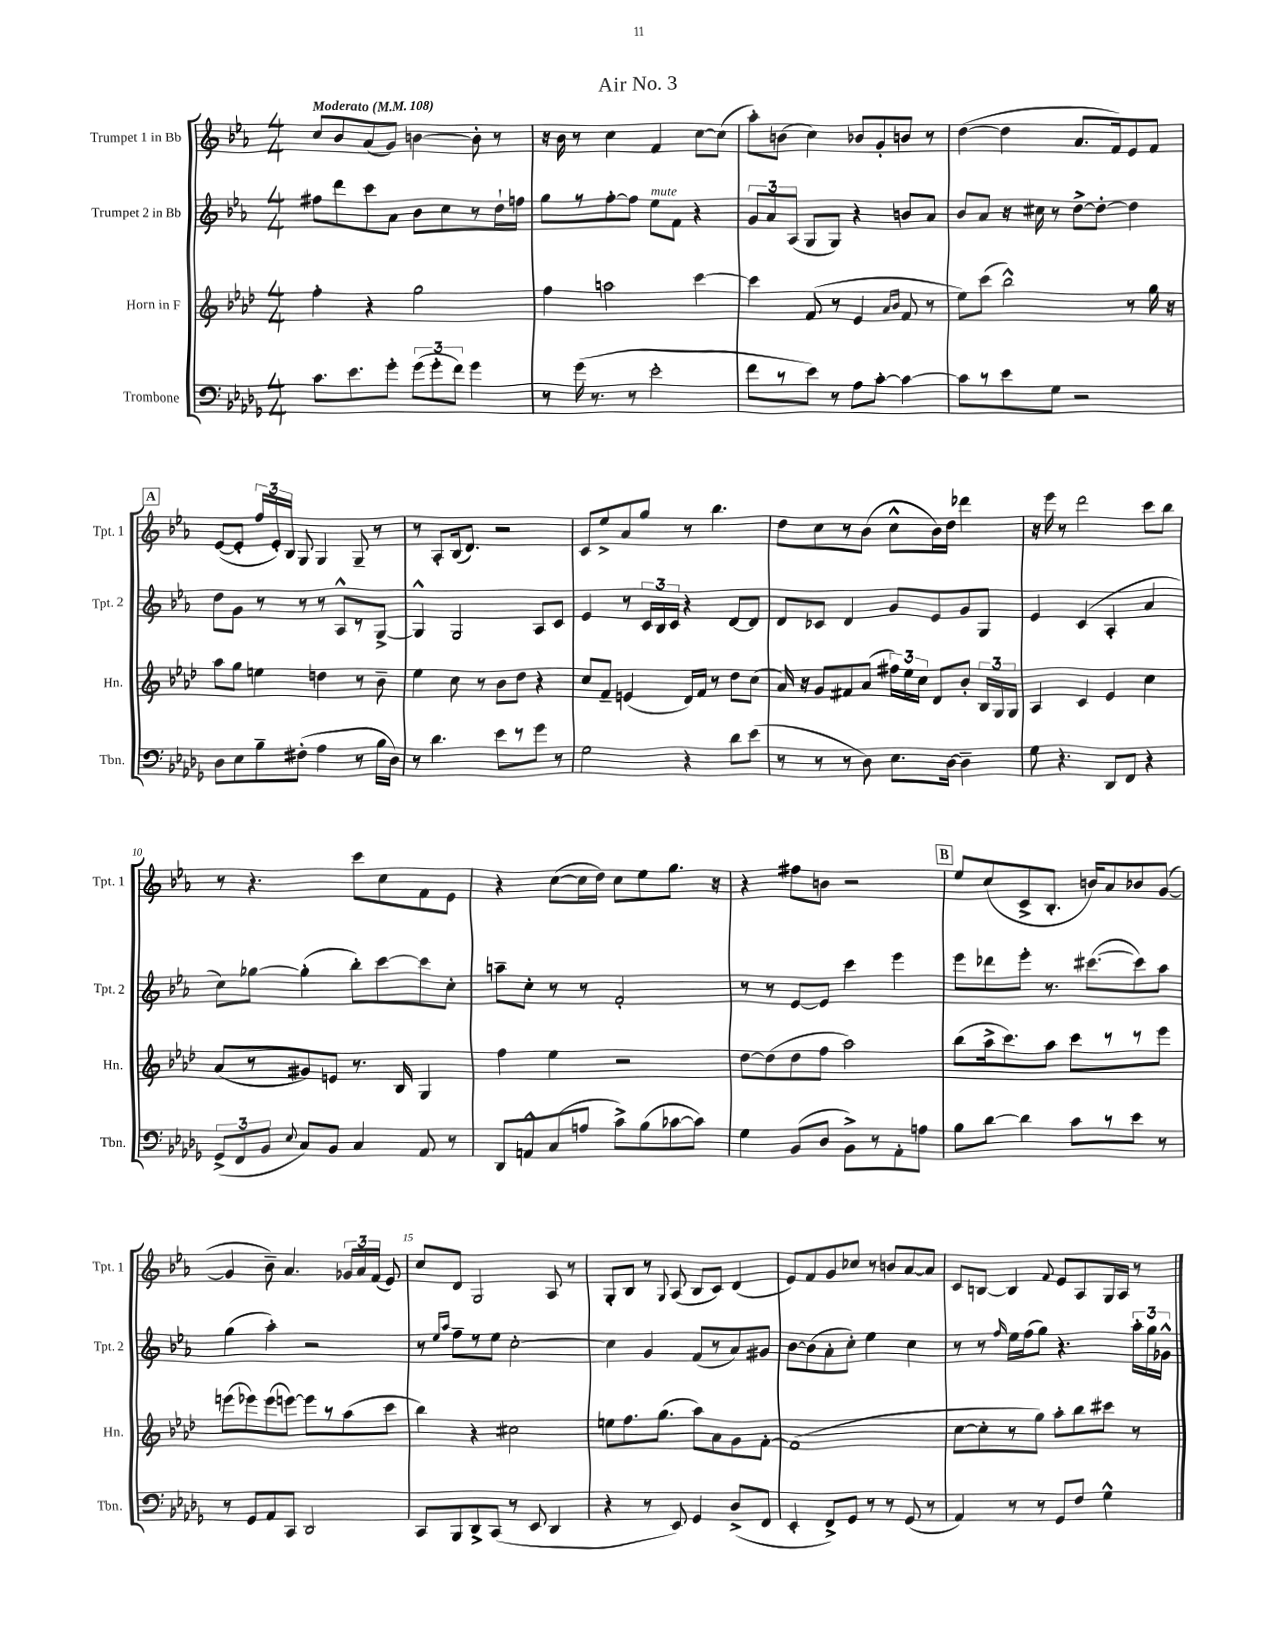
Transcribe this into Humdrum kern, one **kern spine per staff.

**kern	**kern	**kern	**kern
*part4	*part3	*part2	*part1
*staff4	*staff3	*staff2	*staff1
*I"Trombone	*I"Horn in F	*I"Trumpet 2 in Bb	*I"Trumpet 1 in Bb
*I'Tbn.	*I'Hn.	*I'Tpt. 2	*I'Tpt. 1
*clefF4	*clefG2	*clefG2	*clefG2
*k[b-e-a-d-g-]	*k[b-e-a-d-]	*k[b-e-a-]	*k[b-e-a-]
*M4/4	*M4/4	*M4/4	*M4/4
*MM108	*MM108	*MM108	*MM108
=1	=1	=1	=1
!	!	!	!LO:TX:a:B:t=Moderato
8.c\L	4ff'\	8ff#X\L	8cc/L
.	.	8ddd\	8b-/
8.e-\	.	.	.
.	4r	8ccc\	(8a-/
8g-'\J	.	8a-\J	8g/J)
(12g-\L	2gg\	8b-\L	[4bn\
12g-'\	.	.	.
.	.	8cc\	.
12f\J)	.	.	.
4g-\	.	8r	8b'\]
.	.	16dd`\L	8r
.	.	16ffn\JJ	.
=2	=2	=2	=2
8r	4ff\	8gg\L	16r
.	.	.	16b-\
(16g-\	.	8r	8r
8.r	.	.	.
.	2aan\	[8ff'\	4cc\
8r	.	8ff\J]	.
!	!	!LO:TX:a:i:t=mute	!
2e-'\	.	8ee-\L	4f/
.	.	8f\J	.
.	[4ccc\	4r	[8cc\L
.	.	.	(8cc\J]
=3	=3	=3	=3
8f\L	4ccc\]	12g/L	8aa-'\L)
.	.	12a-/	.
8r	.	.	(8bn\J
.	.	(12A-/J	.
8e-\J)	(8f/	8G/L	4cc\)
8r	8r	8G/J)	.
8A-\L	4e-/	4r	8b-X/L
[8c'\J	.	.	8g'/
.	16qqa-/LL	.	.
.	16qqb-/JJ	.	.
4c\_	8f/	8bn/L	8bn/J
.	8r	8a-/J	8r
=4	=4	=4	=4
8c\L]	8ee-\L)	8b-/L	([4dd\
8r	(8ccc\J	8a-/J	.
8e-\	2bb-^^\)	16r	4dd\]
.	.	16cc#X\	.
8G-\J	.	8r	.
2r	.	[8dd^\L	8.a-/L
.	.	8dd'\J_	.
.	.	.	16f/k)
.	8r	4dd\]	8e-/
.	16gg\	.	8f/J
.	16r	.	.
!!LO:LB:g=z
!!LO:REH:place=s1:t=A
=5	=5	=5	=5
8D-\L	8aa-\L	8dd\L	([8e-/L
8E-\	8gg\J	8g\J	8e-'/J]
8B-~\	4een\	8r	24ff/LL
.	.	.	24e-'/)
.	.	.	24B-/JJ
(8F#X'\J	.	8r	8G/
4A-\	4ddn\	8r	4G/
.	.	8A-^^/L	.
8r	8r	8r	8G~/
16B-\LL	8b-~\	[8G^/J	8r
16D-\JJ)	.	.	.
=6	=6	=6	=6
8r	4ee-\	4G^^/]	8r
4.d-\	.	.	8A-'/L
.	8cc\	2G/	(16B-/k
.	.	.	8.d/J)
.	8r	.	.
8e-\L	8b-\L	.	2r
8r	8dd-\J	.	.
8g-\J	4r	8A-/L	.
8r	.	8c/J	.
=7	=7	=7	=7
2G-\	8cc/L	4e-/	8c/L
.	8f~/J	.	8ee-^/
.	(4en/	8r	8a-/
.	.	24c/LL	8gg/J
.	.	24B-/	.
.	.	24c/JJ	.
4r	16d-/LL)	4r	8r
.	16f/JJ	.	.
.	8r	.	4.bb-\
8d-\L	8dd-\L	[8d/L	.
(8e-\J	(8cc\J	8d/J]	.
=8	=8	=8	=8
8r	16a-/)	8d/L	8dd\L
.	16r	.	.
8r	8g/L	8c-X/J	8cc\
8r	8f#X/	4d/	8r
8D-\)	(8a-/J	.	(8b-\J
8.E-\L	24ff#X\LL)	8g/L	8cc^^\L
.	24ee-\	.	.
.	24cc\JJ	.	.
.	8d-/L	8e-/	16b-\L)
[16D-\Jk	.	.	16dd\JJ
4D-~\]	8b-'/J	8g/	4ddd-X\
.	24B-/LL	8G/J	.
.	24G/	.	.
.	24G/JJ	.	.
=9	=9	=9	=9
8G-\	4A-/	4e-/	16r
.	.	.	16eee-\
4.r	.	.	8r
.	4c/	(4c/	2ddd\
8DD-/L	4e-/	4A-'/	.
8FF/J	.	.	.
4r	4cc\	4a-/	8ccc\L
.	.	.	8bb-\J
!!LO:LB:g=z
=10	=10	=10	=10
(12GG-^/L	(8a-/L	8cc\L)	8r
12FF/	.	.	.
.	8r	[8gg-X\J	4.r
12BB-/J	.	.	.
8qqE-/	.	.	.
8C/L)	8g#X/)	(4gg-'\]	.
8BB-/J	8en/J	.	.
4C/	8.r	8bb-'\L)	8ccc\L
.	.	[8ccc\	8cc\
.	16B-/	.	.
8AA-/	4G/	8ccc\]	8f\
8r	.	8cc'\J	8e-\J
=11	=11	=11	=11
8DD-/L	4ff\	8aan~\L	4r
8AAn^^/	.	8cc'\J	.
(8C/	4ee-\	8r	([8cc\L
8An/J	.	8r	16cc\L]
.	.	.	16dd\JJ)
8c^\L)	2r	2f'/	8cc\L
(8B-\	.	.	8ee-\
[8c-X\	.	.	8.gg\J
8c-\J])	.	.	.
.	.	.	16r
=12	=12	=12	=12
4G-\	[8dd-\L	8r	4r
.	(8dd-\]	8r	.
(8BB-/L	8dd-\	[8e-/L	8ff#X\L
8D-/J	8ff\J	8e-/J]	8bn\J
8BB-^\L)	2aa-\)	4ccc\	2r
8r	.	.	.
8AA-'\	.	4eee-\	.
8An\J	.	.	.
!!LO:REH:place=s1:t=B
=13	=13	=13	=13
8B-\L	(8bb-\L	8eee-\L	8ee-/L
[8d-\J	16aa-^\k	8ddd-X\	(8cc/
.	8.ccc\)	.	.
4d-\]	.	8eee-'\J	8c^/
.	8aa-\J	8.r	8.B-'/J
8c\L	8ccc\L	.	.
.	.	([8.ccc#X\L	16bn/KL)
8r	8r	.	8a-/
8e-\J	8r	8ccc#\])	8b-X/
8r	8eee-\J	8aa-\J	([8g/J
!!LO:LB:g=z
=14	=14	=14	=14
8r	(8eeen\L	(4gg\	4g/]
8GG-/L	8eee-X\)	.	.
8AA-/	(8eee-\	4aa-'\)	8b-~\)
8CC/J	[8eeen\J)	.	4.a-/
2DD-/	8eee\L]	2r	.
.	8r	.	.
.	(8aa-\	.	24g-X/LL
.	.	.	24a-/
.	.	.	(24f/JJ
.	8ccc\J	.	8e-/)
=15	=15	=15	=15
8CC/L	4bb-\)	8r	8cc/L
.	.	16qqee-/LL	.
.	.	16qqaa-/JJ	.
8BBB-/	.	8ff~\L	8d/J
8DD-^/	4r	8r	2G/
(8CC/J	.	8ee-\J	.
8r	2cc#X\	[2cc'\	.
8EE-/	.	.	.
4DD-/	.	.	8A-/
.	.	.	8r
=16	=16	=16	=16
4r	8een\L	4cc\]	8G'/L
.	8.ff\	.	8B-/J
8r	.	4g/	8r
.	(8.gg\J	.	.
.	.	.	8qqG/
8EE-/)	.	.	(8A-/
4GG-/	8aa-\L)	(8f/L	8B-/L
.	8a-\	8r	8c/J)
(8D-^/L	8g\	8a-/)	(4d/
8FF/J	[8f'\J	8g#X/J	.
=17	=17	=17	=17
4EE-'/	(1f]	[8b-\L	8e-/L)
.	.	(8b-\]	8f/
8FF^/L)	.	8a-'\	8g/
8GG-/J	.	8cc'\J)	8cc-X/J
8r	.	4ee-\	8r
8r	.	.	8bn/L
(8GG-/	.	4cc\	[8a-/
8r	.	.	8a-/J]
=18	=18	=18	=18
4AA-/)	[8cc\L	8r	8c/L
.	8cc'\]	8r	[8Bn/J
.	.	16qqff/	.
8r	8r	16ee-\LL	4B/]
.	.	(16ff\J	.
8r	8gg\J)	8gg\J)	.
.	.	.	8qqf/
8GG-/L	8aa-'\L	4.r	8e-/L
8F/J	8bb-\	.	8A-/
4G-^^\	8ccc#X\J	.	16G/L
.	.	.	16A-/JJ
.	8r	24aa-'\LL	8r
.	.	24gg\	.
.	.	24g-X^^\JJ	.
==	==	==	==
*-	*-	*-	*-
